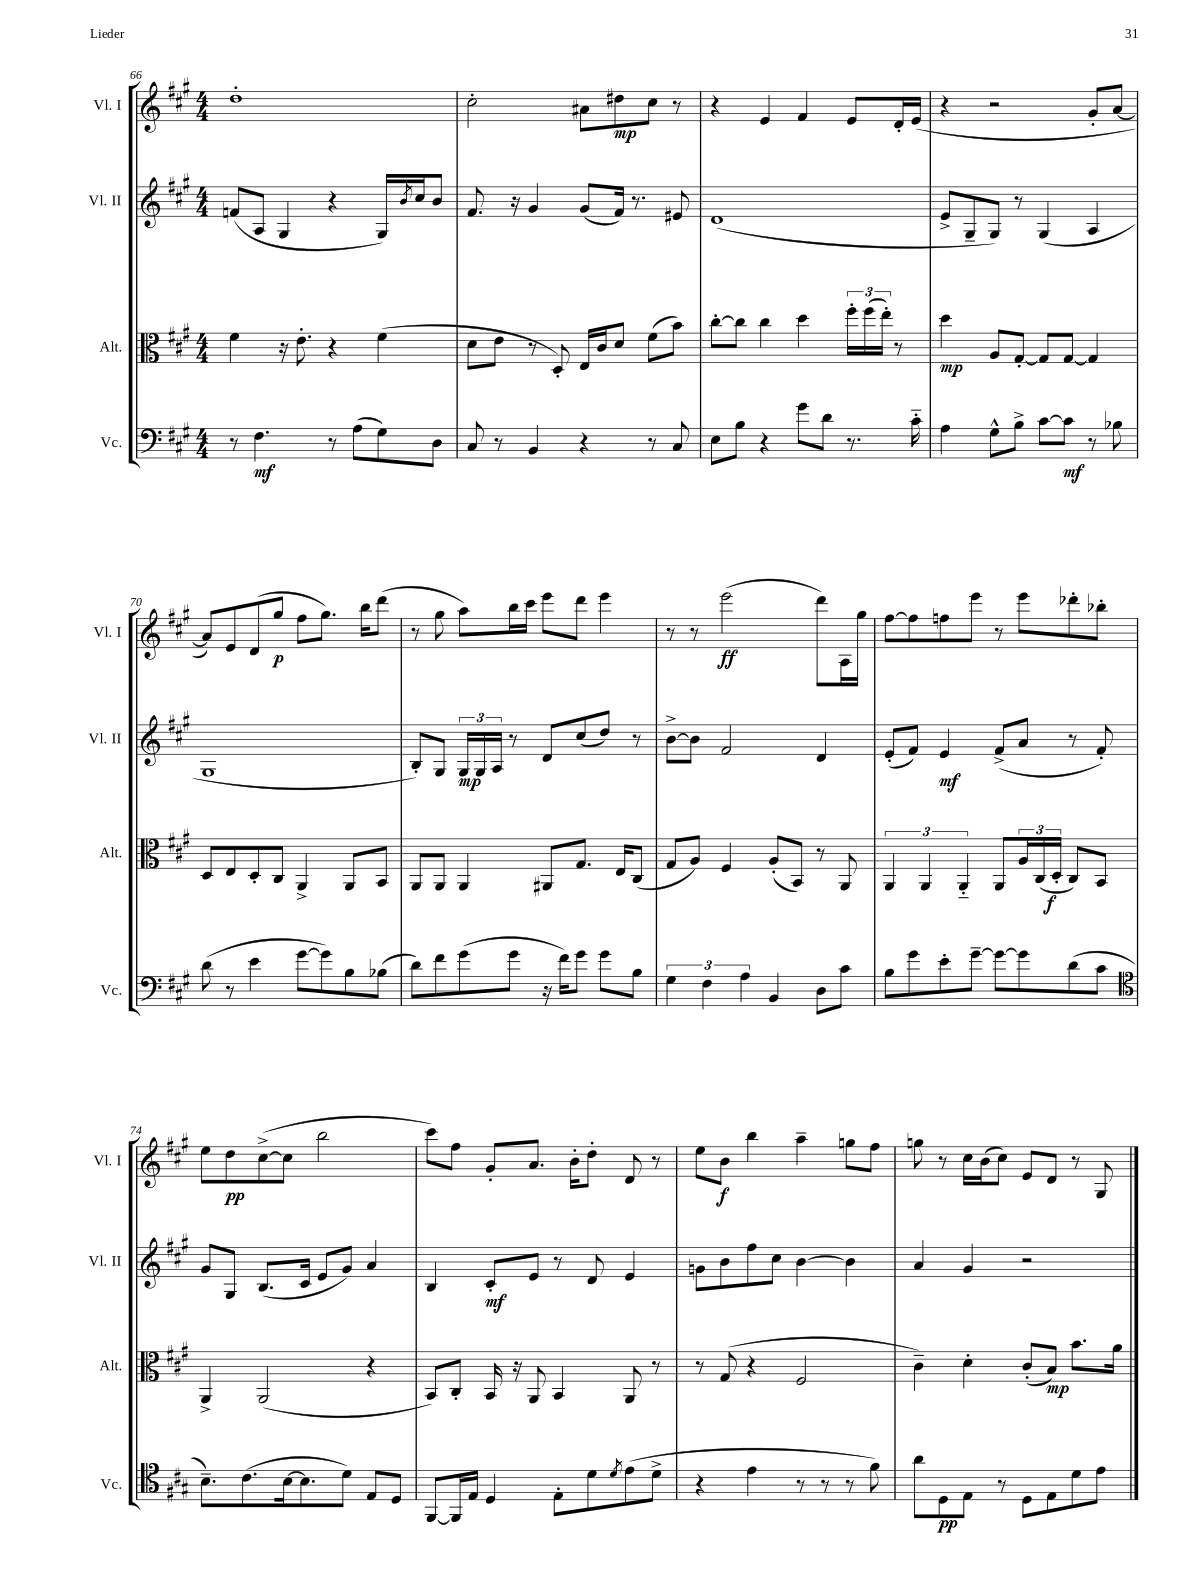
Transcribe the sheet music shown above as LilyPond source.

<<
\new StaffGroup <<
\new Staff = "s0" \with { instrumentName = "Vl. I" shortInstrumentName = "Vl. I" } {
    \clef treble \key a \major \numericTimeSignature \time 4/4
    d''1-. |
    cis''2-. ais'8 dis''8\mp cis''8 r8 |
    r4 e'4 fis'4 e'8 d'16-. e'16( |
    r4 r2 gis'8-. a'8~ |
    a'8) e'8 d'8( gis''8\p fis''8 gis''8.) b''16 d'''8( |
    r8 gis''8 a''8) b''16 cis'''16 e'''8 d'''8 e'''4 |
    r8 r8 e'''2\ff( d'''8) a16 gis''16 |
    fis''8~ fis''8 f''8 e'''8 r8 e'''8 des'''8-. bes''8-. |
    e''8 d''8\pp cis''8~->( cis''8 b''2 |
    cis'''8) fis''8 gis'8-. a'8. b'16-. d''8-. d'8 r8 |
    e''8 b'8\f b''4 a''4-- g''8 fis''8 |
    g''8 r8 cis''16 b'16( cis''8) e'8 d'8 r8 gis8 \bar "|." |
}
\new Staff = "s1" \with { instrumentName = "Vl. II" shortInstrumentName = "Vl. II" } {
    \clef treble \key a \major \numericTimeSignature \time 4/4
    f'8( a8 gis4 r4 gis16) \acciaccatura { b'8 } cis''16 b'8 |
    fis'8. r16 gis'4 gis'8( fis'16) r8. eis'8 |
    d'1( |
    e'8-> gis8-- gis8) r8 gis4( a4 |
    gis1 |
    b8-.) gis8 \tuplet 3/2 { gis16\mp gis16 a16 } r8 d'8 cis''8( d''8) r8 |
    b'8~-> b'8 fis'2 d'4 |
    e'8-.( fis'8) e'4\mf fis'8->( a'8 r8 fis'8-.) |
    gis'8 gis8 b8.( cis'16 e'8 gis'8) a'4 |
    b4 cis'8-.\mf e'8 r8 d'8 e'4 |
    g'8 b'8 fis''8 cis''8 b'4~ b'4 |
    a'4 gis'4 r2 \bar "|." |
}
\new Staff = "s2" \with { instrumentName = "Alt." shortInstrumentName = "Alt." } {
    \clef alto \key a \major \numericTimeSignature \time 4/4
    fis'4 r16 e'8.-. r4 fis'4( |
    d'8 e'8 r8 d8-.) e16 cis'16 d'8 fis'8( b'8) |
    cis''8~-. cis''8 cis''4 d''4 \tuplet 3/2 { fis''16-. fis''16( e''16-.) } r8 |
    d''4\mp a8 gis8~-. gis8 gis8~ gis4 |
    d8 e8 d8-. cis8 a,4-> a,8 b,8 |
    a,8 a,8 a,4 ais,8 gis8. e16 cis8( |
    gis8 a8) fis4 a8-.( b,8) r8 a,8 |
    \tuplet 3/2 { a,4 a,4 a,4-_ } a,8 \tuplet 3/2 { a16 cis16( d16-.\f } cis8) b,8 |
    a,4-> a,2( r4 |
    b,8) cis8-. b,16 r16 a,8 b,4 a,8 r8 |
    r8 gis8( r4 fis2 |
    cis'4--) d'4-. cis'8-.( b8\mp) b'8. a'16 \bar "|." |
}
\new Staff = "s3" \with { instrumentName = "Vc." shortInstrumentName = "Vc." } {
    \clef bass \key a \major \numericTimeSignature \time 4/4
    r8 fis4.\mf r8 a8( gis8) d8 |
    cis8 r8 b,4 r4 r8 cis8 |
    e8 b8 r4 gis'8 d'8 r8. cis'16-_ |
    a4 gis8-^ b8-> cis'8~ cis'8\mf r8 bes8 |
    d'8( r8 e'4 gis'8~ gis'8) b8 bes8( |
    d'8) fis'8 gis'8( gis'8 r16 fis'16) gis'8 gis'8 b8 |
    \tuplet 3/2 { gis4 fis4 a4 } b,4 d8 cis'8 |
    b8 gis'8 e'8-. gis'8~-- gis'8~ gis'8 d'8( cis'8 |
    \clef tenor b8.--) cis'8.( b16~ b8. d'8) e8 d8 |
    fis,8~ fis,16 e16 d4 e8-. d'8 \acciaccatura { d'8 } e'8( d'8-> |
    r4 e'4 r8 r8 r8 fis'8) |
    a'8 d8\pp e8 r8 d8 e8 d'8 e'8 \bar "|." |
}
>>
>>
\layout { \context { \Score currentBarNumber = #66 } }
